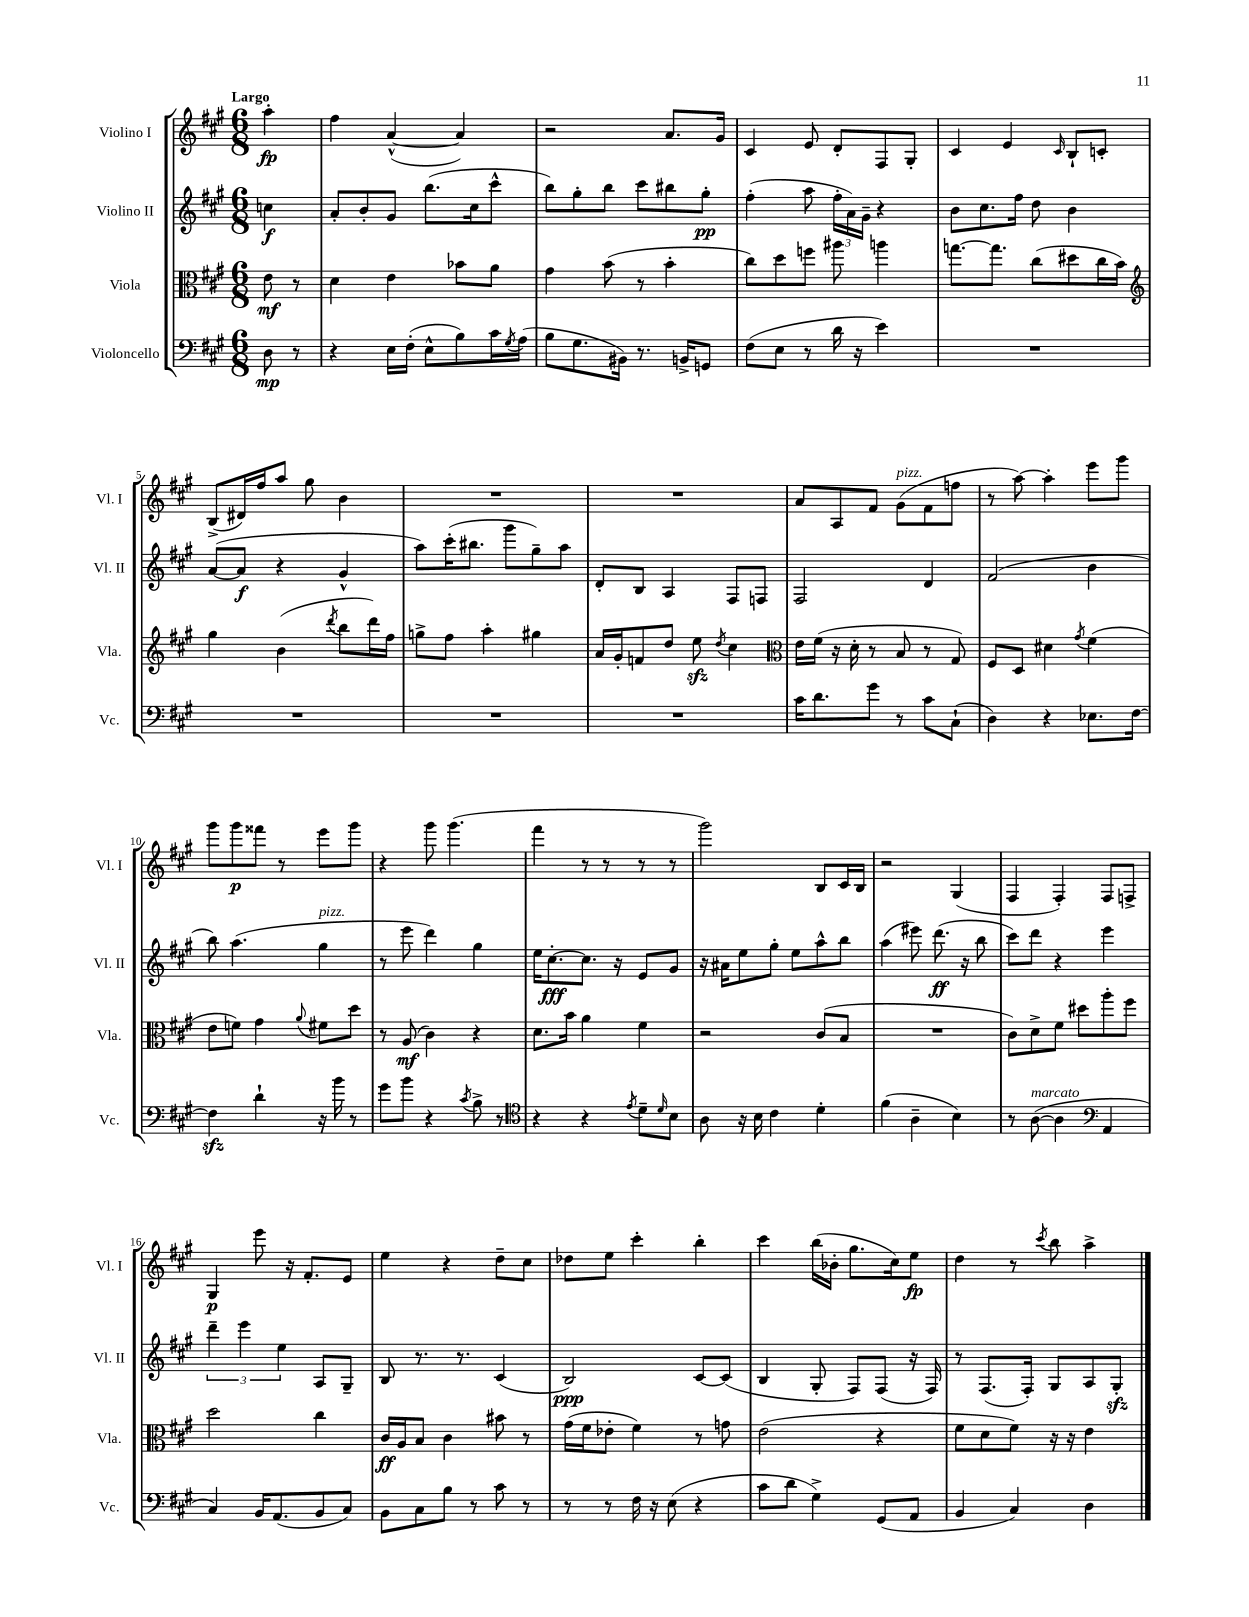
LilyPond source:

<<
\new StaffGroup <<
\new Staff = "s0" \with { instrumentName = "Violino I" shortInstrumentName = "Vl. I" } {
    \clef treble \key a \major \numericTimeSignature \time 6/8 \partial 4 \tempo "Largo"
    a''4-.\fp |
    fis''4 a'4~-^( a'4) |
    r2 a'8. gis'16 |
    cis'4 e'8 d'8-. fis8 gis8-. |
    cis'4 e'4 \grace { cis'16 } b8-! c'8-. |
    b8->( dis'16) fis''16 a''8 gis''8 b'4 |
    R2. |
    R2. |
    a'8 a8 fis'8 gis'8^\markup { \italic "pizz." }( fis'8 f''8 |
    r8 a''8~) a''4-. e'''8 gis'''8 |
    gis'''8 gis'''8\p fisis'''8 r8 e'''8 gis'''8 |
    r4 gis'''8 gis'''4.( |
    fis'''4 r8 r8 r8 r8 |
    gis'''2) b8 cis'16 b16 |
    r2 gis4( |
    fis4 fis4-.) fis8 f8-> |
    gis4\p e'''8 r16 fis'8.-. e'8 |
    e''4 r4 d''8-- cis''8 |
    des''8 e''8 cis'''4-. b''4-. |
    cis'''4 b''16( bes'16-. gis''8. cis''16) e''8\fp |
    d''4 r8 \acciaccatura { cis'''8 } b''8 a''4-> \bar "|." |
}
\new Staff = "s1" \with { instrumentName = "Violino II" shortInstrumentName = "Vl. II" } {
    \clef treble \key a \major \numericTimeSignature \time 6/8 \partial 4
    c''4\f |
    a'8-. b'8-. gis'8 b''8.( cis''16 cis'''8-^ |
    b''8) gis''8-. b''8 cis'''8 bis''8 gis''8-.\pp |
    fis''4-.( a''8 \tuplet 3/2 { fis''16-. a'16) gis'16-- } r4 |
    b'8 cis''8. fis''16 d''8 b'4 |
    a'8~( a'8\f r4 gis'4-^ |
    a''8) cis'''16-.( bis''8. gis'''8 gis''8--) a''8 |
    d'8-. b8 a4 fis8 f8 |
    fis2 d'4 |
    fis'2( b'4 |
    b''8) a''4.( gis''4^\markup { \italic "pizz." } |
    r8 e'''8 d'''4) gis''4 |
    e''16 cis''8.~-.\fff cis''8. r16 e'8 gis'8 |
    r16 ais'16 e''8 gis''8-. e''8 a''8-^ b''8 |
    a''4( eis'''8) d'''8.\ff( r16 b''8 |
    cis'''8) d'''8 r4 e'''4 |
    \tuplet 3/2 { d'''4-- e'''4 e''4 } a8 gis8-- |
    b8 r8. r8. cis'4( |
    b2\ppp) cis'8~ cis'8( |
    b4 gis8-. fis8) fis8( r16 fis16) |
    r8 fis8.( fis16-.) gis8 a8 gis8-.\sfz \bar "|." |
}
\new Staff = "s2" \with { instrumentName = "Viola" shortInstrumentName = "Vla." } {
    \clef alto \key a \major \numericTimeSignature \time 6/8 \partial 4
    e'8\mf r8 |
    d'4 e'4 bes'8 a'8 |
    gis'4 b'8( r8 b'4-. |
    cis''8) d''8 f''8 ais''8 a''4 |
    g''8.~ g''8. cis''8( dis''8 cis''16 b'16) |
    \clef treble gis''4 b'4( \acciaccatura { d'''8 } b''8 d'''16) fis''16 |
    g''8-> fis''8 a''4-. gis''4 |
    a'16 gis'16-. f'8 d''8 e''8\sfz \acciaccatura { d''8 } cis''4 |
    \clef alto e'16 fis'16( r16 d'16-. r8 b8 r8 gis8) |
    fis8 d8 dis'4 \acciaccatura { gis'8 } fis'4( |
    e'8 f'8) gis'4 \appoggiatura { a'8 } fis'8 d''8 |
    r8 a8\mf( cis'4) r4 |
    d'8. b'16 a'4 fis'4 |
    r2 cis'8( b8 |
    R2. |
    cis'8) d'8-> fis'8 dis''8 a''8-. fis''8 |
    d''2 cis''4 |
    cis'16\ff a16 b8 cis'4 bis'8 r8 |
    gis'16( fis'16 ees'8-. fis'4) r8 g'8 |
    e'2( r4 |
    fis'8 d'8 fis'8) r16 r16 e'4 \bar "|." |
}
\new Staff = "s3" \with { instrumentName = "Violoncello" shortInstrumentName = "Vc." } {
    \clef bass \key a \major \numericTimeSignature \time 6/8 \partial 4
    d8\mp r8 |
    r4 e16 fis16-.( e8-^ b8) cis'16 \acciaccatura { gis8 } a16( |
    b8 gis8. bis,16) r8. b,16-> g,8 |
    fis8( e8 r8 d'16 r16 e'4) |
    R2. |
    R2. |
    R2. |
    R2. |
    cis'16 d'8. gis'8 r8 cis'8 cis8-!( |
    d4) r4 ees8. fis16~ |
    fis4\sfz d'4-! r16 b'16 r8 |
    gis'8 b'8 r4 \acciaccatura { cis'8 } b8-> r8 |
    \clef tenor r4 r4 \acciaccatura { e'8 } d'8-- \grace { d'16 } b8 |
    a8 r16 b16 cis'4 d'4-. |
    fis'4( a4-- b4) |
    r8 a8~^\markup { \italic "marcato" }( a4 \clef bass a,4 |
    cis4) b,16 a,8.( b,8 cis8) |
    b,8 cis8 b8 r8 cis'8 r8 |
    r8 r8 fis16 r16 e8( r4 |
    cis'8 d'8 gis4->) gis,8( a,8 |
    b,4 cis4) d4 \bar "|." |
}
>>
>>
